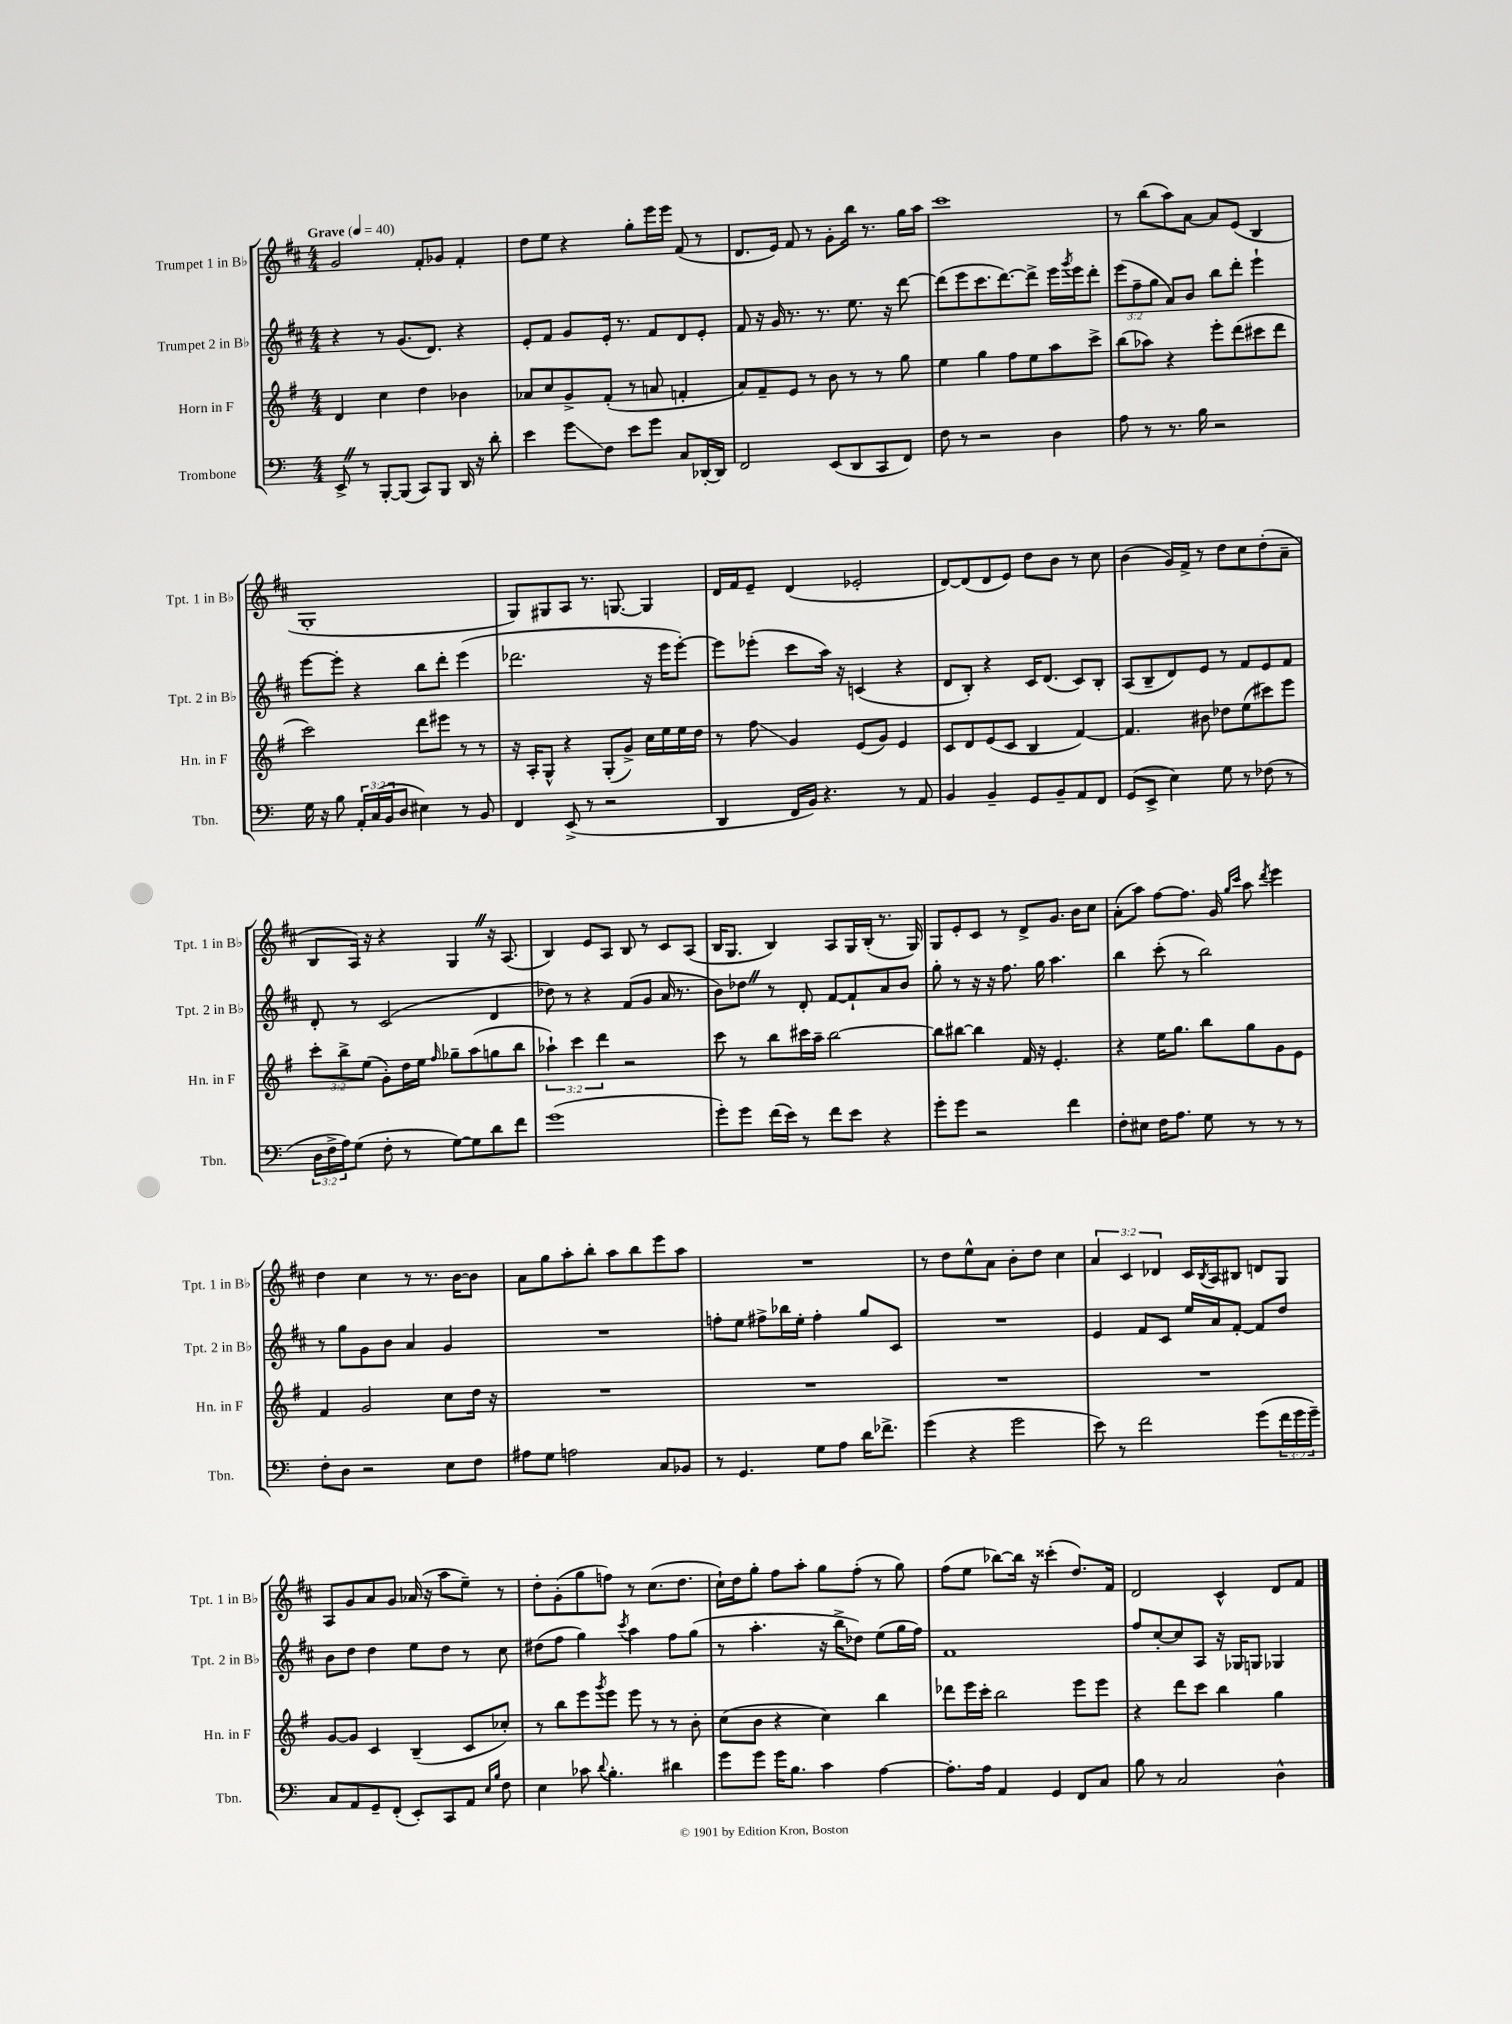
<<
\new StaffGroup <<
\new Staff = "s0" \with { instrumentName = "Trumpet 1 in Bb" shortInstrumentName = "Tpt. 1 in Bb" } {
    \clef treble \key d \major \numericTimeSignature \time 4/4 \override Staff.TupletNumber.text = #tuplet-number::calc-fraction-text \tempo "Grave" 4 = 40
    g'2 fis'8-. ges'8 fis'4-. |
    d''8 e''8 r4 g''8-. e'''16 e'''16 fis'8( r8 |
    d'8. e'16) fis'8 r8 g'8-. b''16 r8. g''16 a''16 |
    cis'''1 |
    r8 b''8( a''8) a'8~ a'8 e'8( b4 |
    g1-. |
    g8) gis8 a8 r8. g8.~ g4 |
    d'16 fis'16 e'8-- d'4( ees'2-. |
    d'8~) d'8( d'8 e'8) d''8 b'8 r8 cis''8 |
    b'4( g'16) fis'16-> r8 d''8 cis''8 d''8-.( a'8-- |
    b8 a16) r16 r4 g4 \once \override BreathingSign.text = \markup { \musicglyph "scripts.caesura.straight" } \breathe r16 a8.( |
    b4) e'8 a8 b8 r8 cis'8 a8( |
    b16 g8. b4) a8 g16 b16-.( r8. g16) |
    g8 e'8-. cis'8 r8 d'8-> g'8. b'16 cis''8 |
    a'8-.( a''8) fis''8~ fis''8. g'16 \grace { g''16 cis'''16 } a''8 \acciaccatura { d'''8 } e'''4 |
    d''4 cis''4 r8 r8. b'16~ b'8 |
    a'8 g''8 a''8-. b''8-. a''8 b''8 e'''8 a''8 |
    R1 |
    r8 d''8 e''8-^ a'8 b'8-. d''8 cis''4 |
    \tuplet 3/2 { a'4 cis'4 des'4 } cis'16 \acciaccatura { b8 } a16 bis8 d'8 g8 |
    a8 g'8 a'8 g'8 aes'16( r16 a''8 e''8--) r8 |
    d''8-. g'8-.( g''8 f''8) r8 cis''8.( d''8. |
    cis''16-!) d''16 g''8-. fis''8 a''8-. g''8 fis''8-.( r8 g''8) |
    fis''8( e''8 bes''8~) bes''16 r16 cisis'''4-.( d''8.) fis'16 |
    d'2 cis'4-^ d'8 fis'8 \bar "|." |
}
\new Staff = "s1" \with { instrumentName = "Trumpet 2 in Bb" shortInstrumentName = "Tpt. 2 in Bb" } {
    \clef treble \key d \major \numericTimeSignature \time 4/4 \override Staff.TupletNumber.text = #tuplet-number::calc-fraction-text
    r4 r8 g'8.( d'8.) r4 |
    e'8-. fis'8 g'8 e'16-. r8. fis'8 d'8 e'8-. |
    fis'8 r16 g'16 r8. r8. e''8. r16 d'''8~ |
    d'''8( e'''8 cis'''8. d'''8.~) d'''8-> e'''16 \acciaccatura { g'''8 } e'''16 d'''8-. |
    \tuplet 3/2 { e'''8( fis''8-- g''8 } a'8) b'8 b''8 d'''8-. e'''4-! |
    e'''8~ e'''8-. r4 b''8 d'''8-. e'''4( |
    des'''2. r16 e'''16 e'''8~-.) |
    e'''8 ees'''8-.( cis'''8 a''16) r16 c'4( r4 |
    d'8 b8-.) r4 cis'16 d'8.( cis'8) b8-. |
    a8( b8-- d'8) e'8 r8 fis'8 e'8 fis'8 |
    d'8-. r8 cis'2( d'4 |
    des''8) r8 r4 fis'8( g'8 a'16 r8. |
    b'8) des''8 \once \override BreathingSign.text = \markup { \musicglyph "scripts.caesura.straight" } \breathe r8 d'8-. fis'8~ fis'8-! a'8 b'8 |
    g''8-. r8 r16 r16 fis''8. g''16 a''4. |
    b''4 cis'''8-.( r8 b''2) |
    r8 g''8 g'8 b'8 a'4 g'4 |
    R1 |
    f''8-. e''8 fis''8-> bes''16 e''16-. fis''4-. g''8 cis'8 |
    R1 |
    e'4 fis'8 cis'8 e''16 a'16 fis'8~-. fis'8 d''8 |
    b'8 d''8 d''4 e''8 d''8 r8 cis''8 |
    dis''8( fis''8 g''4) \acciaccatura { cis'''8 } a''4 fis''8 g''8( |
    r8 a''4.-. r16 b''16-> des''8) e''8( g''16 fis''16) |
    fis'1 |
    fis''8 cis''8~-. cis''8 a8 r16 ges16 g8 ges4 \bar "|." |
}
\new Staff = "s2" \with { instrumentName = "Horn in F" shortInstrumentName = "Hn. in F" } {
    \clef treble \key g \major \numericTimeSignature \time 4/4 \override Staff.TupletNumber.text = #tuplet-number::calc-fraction-text
    d'4 c''4 d''4 bes'4 |
    aes'8 c''8 g'8-> fis'8-.( r8 a'8 f'4-. |
    a'8) fis'8-- e'8 r8 b'8 r8 r8 g''8 |
    e''4 g''4 fis''8 e''8 a''8 c'''8-> |
    b''8( aes''8) r4 e'''8-. d'''8( cis'''8 d'''8 |
    c'''2) d'''8 eis'''8 r8 r8 |
    r16 a16-. g8-^ r4 g8-.( g'8->) c''16 e''16 e''16 d''16 |
    r8 fis''8\glissando g'4 e'8( g'8) e'4 |
    c'8 d'8 e'8( c'8 b4 fis'4~) |
    fis'4. bis'8 des''8 e''8( cis'''8) e'''8 |
    \tuplet 3/2 { c'''8-. b''8-> e''8( } g'8-.) d''16 e''16 \grace { fis''16 } ges''8-- a''8( g''8 b''8 |
    \tuplet 3/2 { aes''4-!) c'''4 d'''4 } r2 |
    c'''8 r8 b''8 cis'''16 a''16-- b''2~ |
    b''8 bis''8~ bis''4 fis'16 r16 e'4.-. |
    r4 e''16 g''8. b''8 g''8 g'8 e'8 |
    fis'4 g'2 c''8 d''16 r16 |
    R1 |
    R1 |
    R1 |
    R1 |
    g'8~ g'8 c'4 b4--( c'8 ces''8-.) |
    r8 b''8 e'''8 \acciaccatura { g'''8 } e'''8 e'''8 r8 r8 b'8-. |
    c''8( b'8 r4 c''4) b''4 |
    des'''8 e'''16 c'''16-. b''2 e'''8 e'''8 |
    r4 d'''8 c'''8 b''4 g''4 \bar "|." |
}
\new Staff = "s3" \with { instrumentName = "Trombone" shortInstrumentName = "Tbn." } {
    \clef bass \key c \major \numericTimeSignature \time 4/4 \override Staff.TupletNumber.text = #tuplet-number::calc-fraction-text
    e,8-> \once \override BreathingSign.text = \markup { \musicglyph "scripts.caesura.straight" } \breathe r8 b,,8~-. b,,8( c,8) b,,8 d,16 r16 d'8-. |
    e'4 g'8\glissando f8 e'8 g'8 c8 des,16~-. des,16 |
    f,2 e,8( d,8 c,8 f,8) |
    f8 r8 r2 d4 |
    a8 r8 r8. b16 r2 |
    g16 r16 b8 \tuplet 3/2 { a,16-. c16( b,16 } d8 eis4) r8 b,8 |
    f,4 e,8->( r8 r2 |
    d,4 f,16 b,16) r4. r8 a,8 |
    b,4 b,4-- g,8 b,8-- a,8 f,8 |
    g,8( e,8-> e4) g8 r8 fes8( r8 |
    \tuplet 3/2 { d16 f16-> a16) } g8( f8-. r8 g8~) g8 d'8 f'8 |
    g'1( |
    g'8-.) g'8 f'16( e'16) r8 f'8 e'8 r4 |
    g'8-. g'8 r2 f'4 |
    f8-. eis8 f16 a8. g8 r8 r8 r8 |
    f8-. d8 r2 e8 f8 |
    ais8 g8 a2 c8 bes,8 |
    r8 g,4. g8 a8 d'16 fes'8.-> |
    g'4( r4 g'2 |
    e'8) r8 f'2 g'8( \tuplet 3/2 { f'16 g'16 g'16--) } |
    c8 a,8 g,8-- f,8-.( e,8-.) c,8 a,8 \grace { e16 b16 } f8 |
    e4 ces'8 \appoggiatura { d'8 } b4.-. dis'4 |
    g'8 g'8 g'16 b8. c'4 a4~ |
    a8.-. a16 a,4 g,4 f,8 c8 |
    b8 r8 c2 d4-^ \bar "|." |
}
>>
>>
\layout { \context { \Score \remove "Bar_number_engraver" } }
